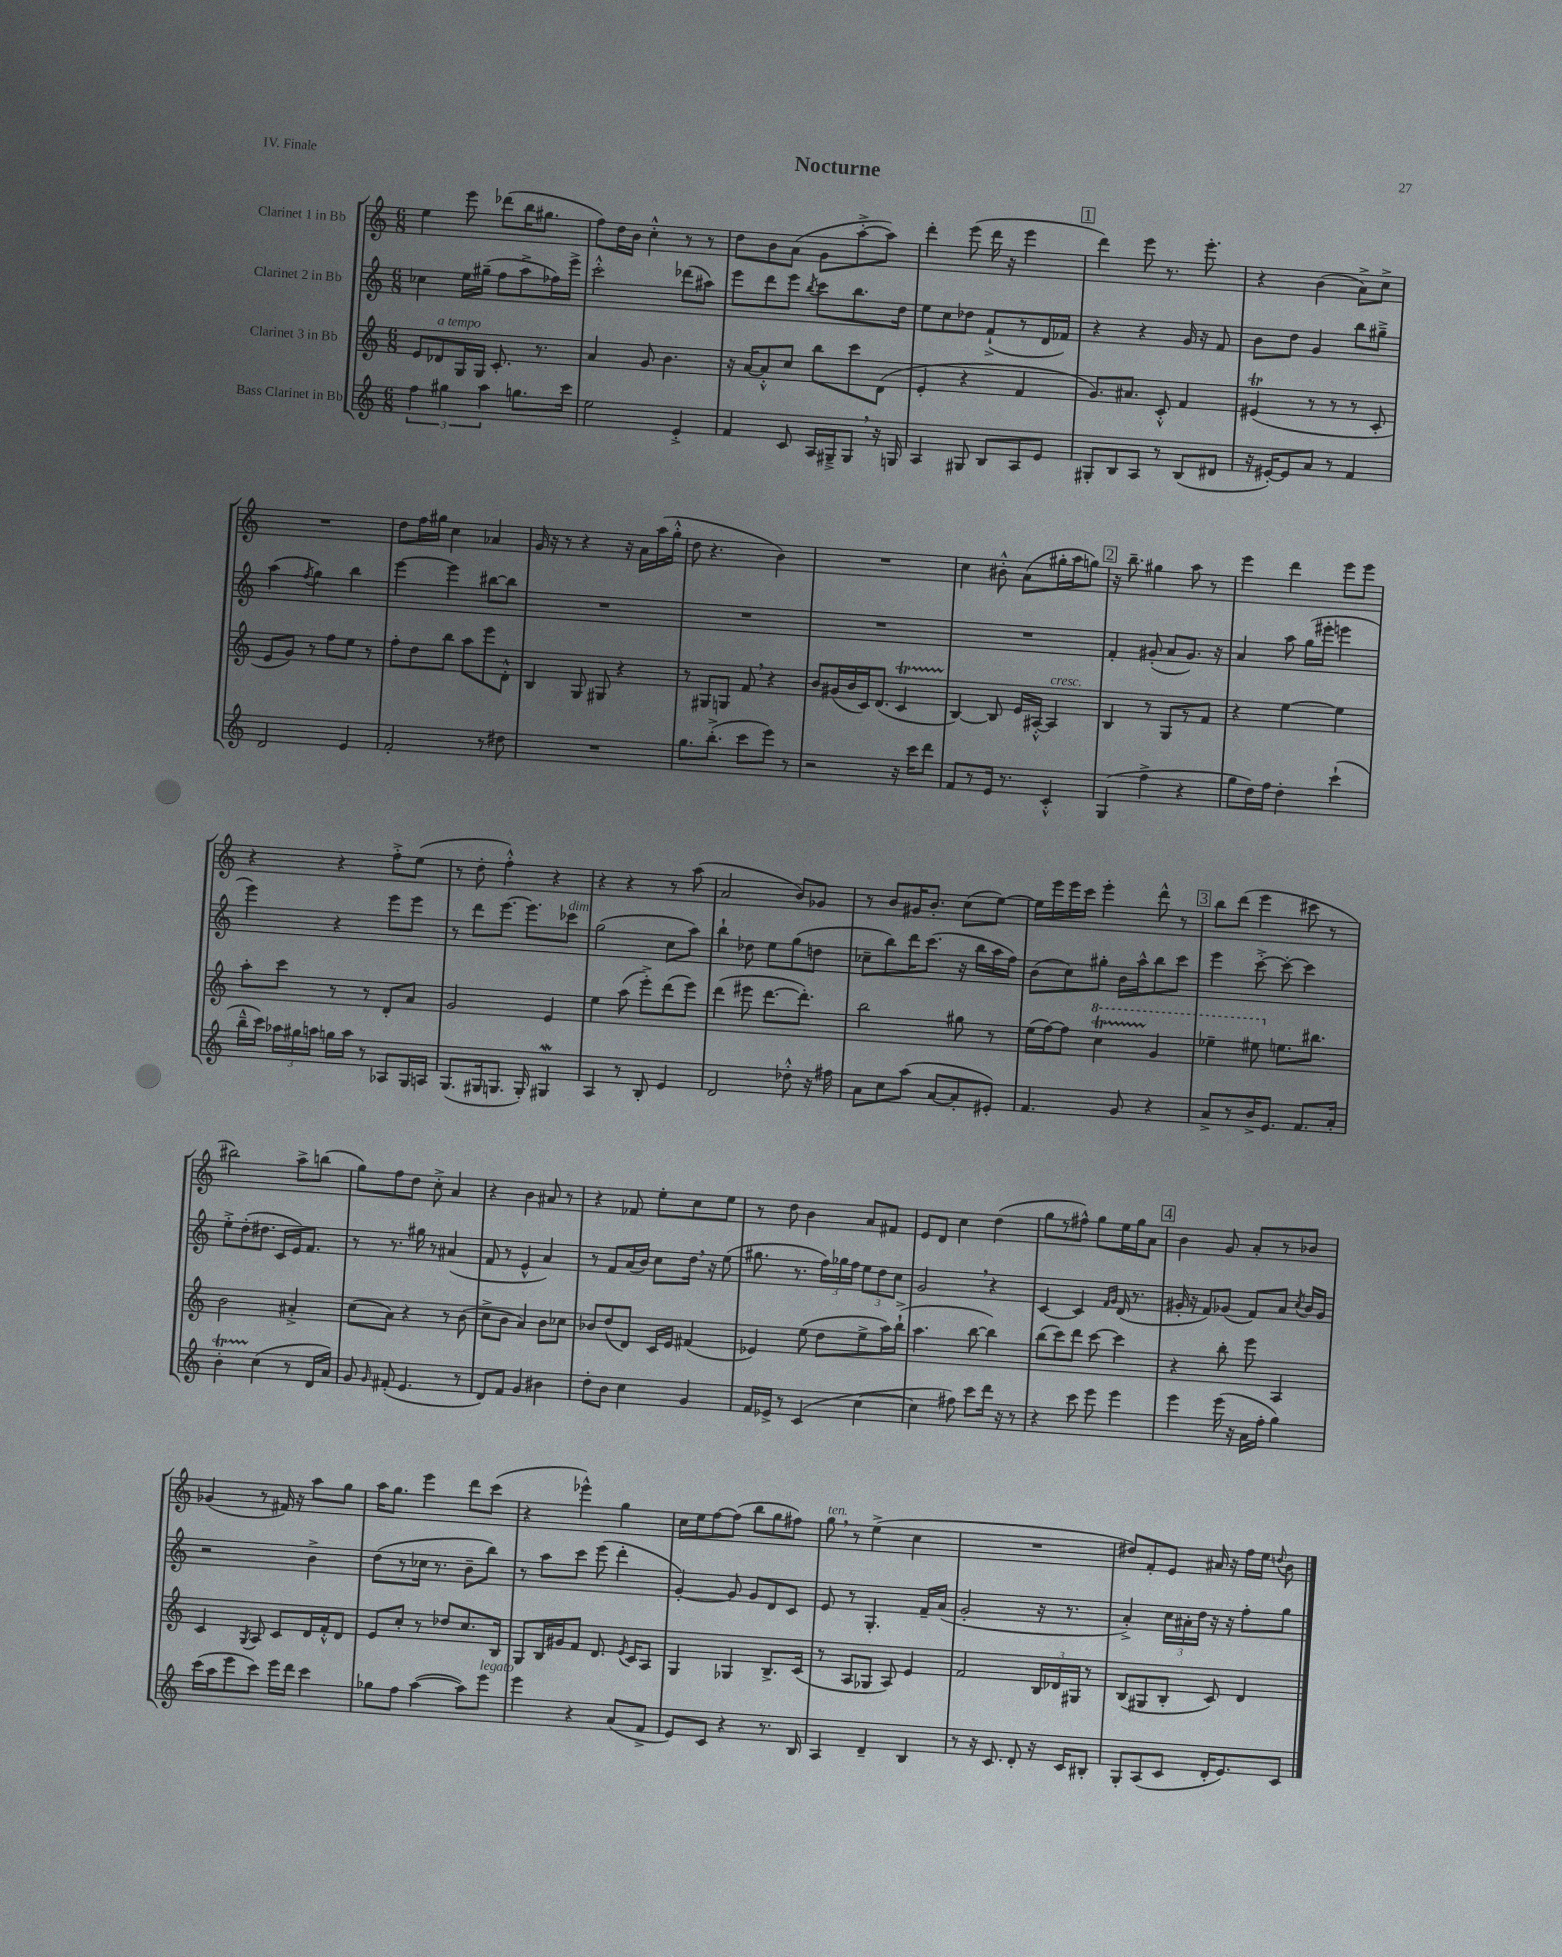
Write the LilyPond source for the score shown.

\header { title = "Nocturne" piece = "IV. Finale" }
<<
\new StaffGroup <<
\new Staff = "s0" \with { instrumentName = "Clarinet 1 in Bb" } {
    \clef treble \key c \major \numericTimeSignature \time 6/8
    \autoBeamOff e''4 e'''8 des'''8[( b''16 gis''8.] |
    f''8[) d''16 b'16] c''4-.-^ r8 r8 |
    d''8[ b'8 a'8]( g'8[ a''8~-.-> a''8]) |
    d'''4-. e'''8( d'''16 r16 e'''4 |
    \mark \markup { \box "1" } d'''4) e'''8 r8. e'''8.-. |
    r4 b'4( a'8[->) c''8]-> |
    R2. |
    d''8[ f''16 gis''16] c''4 aes'4 |
    g'16 r16 r8 r4 r16 a'16[ a''16( g''16]-.-^ |
    d''8 r4. b'4) |
    R2. |
    c''4 bis'8-.-^ a'8[( gis''16-. a''16 g''8]) |
    \mark \markup { \box "2" } r16 b''8.-- gis''4 a''8 r8 |
    e'''4 d'''4 e'''8[ e'''8] |
    r4 r4 f''8[-.-> e''8]( |
    r8 d''8-. f''4-.-^) r4 |
    r4 r4 r8 a''8( |
    a'2 b'8[) ges'8] |
    r8 b'8[ gis'16 b'8.]-. c''8[( e''8]~) |
    e''16[ e'''16 e'''16 c'''16] e'''4-. d'''8-^ r8 |
    \mark \markup { \box "3" } b''8[ d'''8]( e'''4 cis'''8 r8 |
    bis''2) a''8[-> b''8]( |
    g''8[) f''8 d''8] c''8-.-> a'4 |
    r4 b'4 ais'8 r8 |
    r4 fes'8 e''8[-. c''8 e''8] |
    r8 d''8 b'4 a'8[ fis'8] |
    e'8[ d'8] c''4 d''4( |
    g''8[ r8 fis''8]-^) g''8[ e''16 g''16 a'8] |
    \mark \markup { \box "4" } b'4 g'8 a'8[-. r8 bes'8] |
    ges'4( r8 fis'16) r16 a''8[ g''8] |
    a''16[ g''8.] e'''4 d'''8[ c'''8]( |
    r4 ees'''4-^) g''4 |
    c''16[ e''16 f''8~ f''8]( b''8[ g''8 fis''8]) |
    g''8^\markup { \italic "ten." } \breathe r8 e''4->( c''4 |
    R2. |
    dis''8[) f'8-. e'8] ais'16 r16 f''16[ e''16] \appoggiatura { d''8 } b'8 \bar "|." |
}
\new Staff = "s1" \with { instrumentName = "Clarinet 2 in Bb" } {
    \clef treble \key c \major \numericTimeSignature \time 6/8
    \autoBeamOff ces''4 e''16[ gis''16]--( f''8[ a''8-> fes''16) e'''16]-> |
    c'''2-.-^ des'''8[( ais''8]) |
    e'''8[ d'''8 e'''8] \acciaccatura { b''8 } c'''8[ b''8. d''16] |
    e''8[ c''8 des''8] f'8[-!->( r8 d'16 fes'16]) |
    \mark \markup { \box "1" } r4 r4 g'16 r16 f'8 |
    b'8[ d''8] g'4 b''8[ gis''8]---> |
    a''4( \acciaccatura { f''8 } g''4) b''4 |
    e'''4~ e'''4 bis''8[~ bis''8] |
    R2. |
    R2. |
    R2. |
    R2. |
    \mark \markup { \box "2" } f'4-. gis'8-.( a'8[ gis'8.]) r16 |
    a'4 a''8 g''16[( eis'''16]-. e'''4 |
    e'''4) r4 e'''8[ e'''8] |
    r8 d'''8[ e'''8.]~ e'''8.[ ces'''8]^\markup { \italic "dim." } |
    g''2( c''8[ a''8]) |
    b''4-! des''8 e''8[ g''8( d''8] |
    ces''8[-- b''8) d'''16 c'''8.]( r16 b''16[ a''16 f''16]) |
    b'8[( c''8) gis''8]-. b'16[ a''16-^ b''8 c'''8] |
    \mark \markup { \box "3" } e'''4 c'''8~-.-> c'''8~-. c'''4 |
    e''8[-.-> d''8-.( dis''8.] c'16[ e'16) f'8.] |
    r8 r8. gis''16 r8 ais'4( |
    f'8 r8 e'4-^ a'4) |
    r8 f'8[ a'16( b'16]) c''8[ d''16] \breathe r16 e''8( |
    gis''8. r8. \tuplet 3/2 { f''16[) ges''16 f''16] } \tuplet 3/2 { e''8[ d''8 c''8] } |
    g'2 \breathe r4 |
    c'4~ c'4 \grace { f'16[ g'16] } d'16( r8. |
    \mark \markup { \box "4" } gis'16-. r16 f'8[) ges'8]( f'8[) a'8] \acciaccatura { c''8 } b'16[ ges'16] |
    r2 b'4-> |
    d''8[( r8 ces''16] r8. b'8[-- b''8]) |
    r8 a''8[ c'''8] e'''8( d'''4-. |
    g'4~-.) g'8 g'8[ d'8 c'8] |
    e'8 r8 g4.-. f'16[-- a'16]( |
    g'2-. r16 r8. |
    a'4-.->) \tuplet 3/2 { c''16[ ais'16-. d''16] } r16 r16 f''8[-. g''8] \bar "|." |
}
\new Staff = "s2" \with { instrumentName = "Clarinet 3 in Bb" } {
    \clef treble \key c \major \numericTimeSignature \time 6/8
    \autoBeamOff e'8[ des'8^\markup { \italic "a tempo" } g16 g16] c'8.-. r8. |
    a'4 g'8 b'4. |
    r16 a'16[~ a'8-.-^ c''8] b''8[ c'''8 d'8]( |
    e'4-. r4 f'4 |
    \mark \markup { \box "1" } g'8.[) ais'8.] c'8-.-^ f'4 |
    eis'4\trill( r8 r8 r8 c'8-. |
    e'8[ g'8]) r8 f''8[ e''8] r8 |
    f''8[-. d''8 b''8] a''8[ e'''8 d'8]-.-^ |
    b4 g8 gis8 r4 |
    r8 gis8[ g8] f'8 \breathe r4 |
    b'8[ gis'16( b'16 c'16) d'8.]( c'4\startTrillSpan |
    b4~\stopTrillSpan) b8 e'16[ ais16]~-.-^ ais4^\markup { \italic "cresc." } |
    \mark \markup { \box "2" } b4 r8 g8[ r8 f'8] |
    r4 e''4~ e''4 |
    a''8[-. c'''8] r8 r8 d'8[-. a'8] |
    g'2 e'4 |
    e''4 a''8( e'''8[-.->) d'''8( e'''8]) |
    d'''4( eis'''8 d'''8.[~ d'''8.]-.) |
    b''2 gis''8 r8 |
    e''16[( f''16~) f''8] \ottava #1 c'''4\startTrillSpan g''4\stopTrillSpan |
    \mark \markup { \box "3" } ees'''4-- eis'''8 \ottava #0 e''!8.[ bis''8.] |
    b'2 ais'4-.-> |
    c''8[( a'8]) r4 r8 b'8( |
    c''8[-> b'8] a'4) b'8[ ces''8] |
    bes'8[ d''8( d'8]) c'16[ e'16] fis'4( |
    ees'4) e''8( d''8[ e''8-> a''16) b''16]-!->( |
    a''4. b''8~ b''4) |
    b''8[( c'''8) d'''8] c'''8~ c'''4 |
    \mark \markup { \box "4" } r4 b''8-. e'''8 a4 |
    c'4 \acciaccatura { g8 } a8 c'8[ d'16 f'16-.-^ d'8] |
    e'8[ c''8]-. r8 des''8[ c''8. b16] |
    g8[ b16 gis'16 f'8] d'8. \acciaccatura { e'8 } c'16[ a8] |
    g4 ges4 b8.[-> c'16]( |
    r8 a8[ ges8] a8) e'4 |
    f'2 \tuplet 3/2 { b16[ des'16 gis16] } r8 |
    b8[( gis8 b8]-. c'8) d'4 \bar "|." |
}
\new Staff = "s3" \with { instrumentName = "Bass Clarinet in Bb" } {
    \clef treble \key c \major \numericTimeSignature \time 6/8
    \autoBeamOff \tuplet 3/2 { f''4 gis''4 a''4 } g''8.[ c'''16] |
    e''2 e'4-.-> |
    f'4 c'8 a16[ gis16---> gis8] \breathe r16 g16 |
    a4 gis8 b8[ a8 e'8] |
    \mark \markup { \box "1" } gis8[-. b8 a8] r8 b8[( dis'8] |
    r16 eis'16[~-.) eis'8 a'8] r8 f'4 |
    d'2 e'4 |
    f'2-. r8 dis''8 |
    R2. |
    g''8.[ b''8.]-.->( c'''8[ e'''8]) r8 |
    r2 r16 c'''16[ d'''8] |
    f'8[ r8 e'16] r8. c'4-.-^ |
    \mark \markup { \box "2" } g4( f''4-> r4 |
    g''8[ d''16) f''16] d''4-. c'''4-!( |
    b''16[---^ c'''16]) \tuplet 3/2 { aes''16[ gis''16 a''16] } g''16[ a''16] r8 aes8[ g16 a16] |
    g8.[( gis16 g8.] g16-.) gis4\mordent |
    a4 r8 b8-. e'4 |
    d'2 des''8-.-^ r16 fis''16 |
    a'8[ c''8 a''8]( a'8[~ a'8-. eis'8]-.) |
    f'4. g'8 r4 |
    \mark \markup { \box "3" } a'8[-> r8 b'16-> e'8.] f'8.[ a'16]-. |
    b'4-.\startTrillSpan c''4\stopTrillSpan( r8 d'16[ a'16]) |
    g'8 \grace { g'16 } fis'8-.( e'4. r8 |
    d'8[) f'8] g'4 bis'4 |
    d''8[-. b'8] c''4 g'4 |
    f'16[ ees'16]-> r8 c'4( c''4~ |
    c''4 fis''8) c'''8[ d'''16] r16 r8 |
    r4 c'''8 e'''8 e'''4 |
    \mark \markup { \box "4" } e'''4 e'''16( r16 a'16[ f''16]-. g''4) |
    c'''16[( a''16 e'''8 c'''8]) e'''16[ d'''16] c'''4 |
    ges''8[ f''8] a''4~( a''8[) e'''8]^\markup { \italic "legato" } |
    e'''4 r4 a'8[( f'8]-> |
    e'8[) c'8] r4 r8. b16 |
    a4 d'4-- b4 |
    r8 r16 c'8. d'8-. r16 c'16[ bis8]-. |
    g8[-. a8( c'8] d'16[-. e'8.) c'8] \bar "|." |
}
>>
>>
\layout { \context { \Score \remove "Bar_number_engraver" } }
